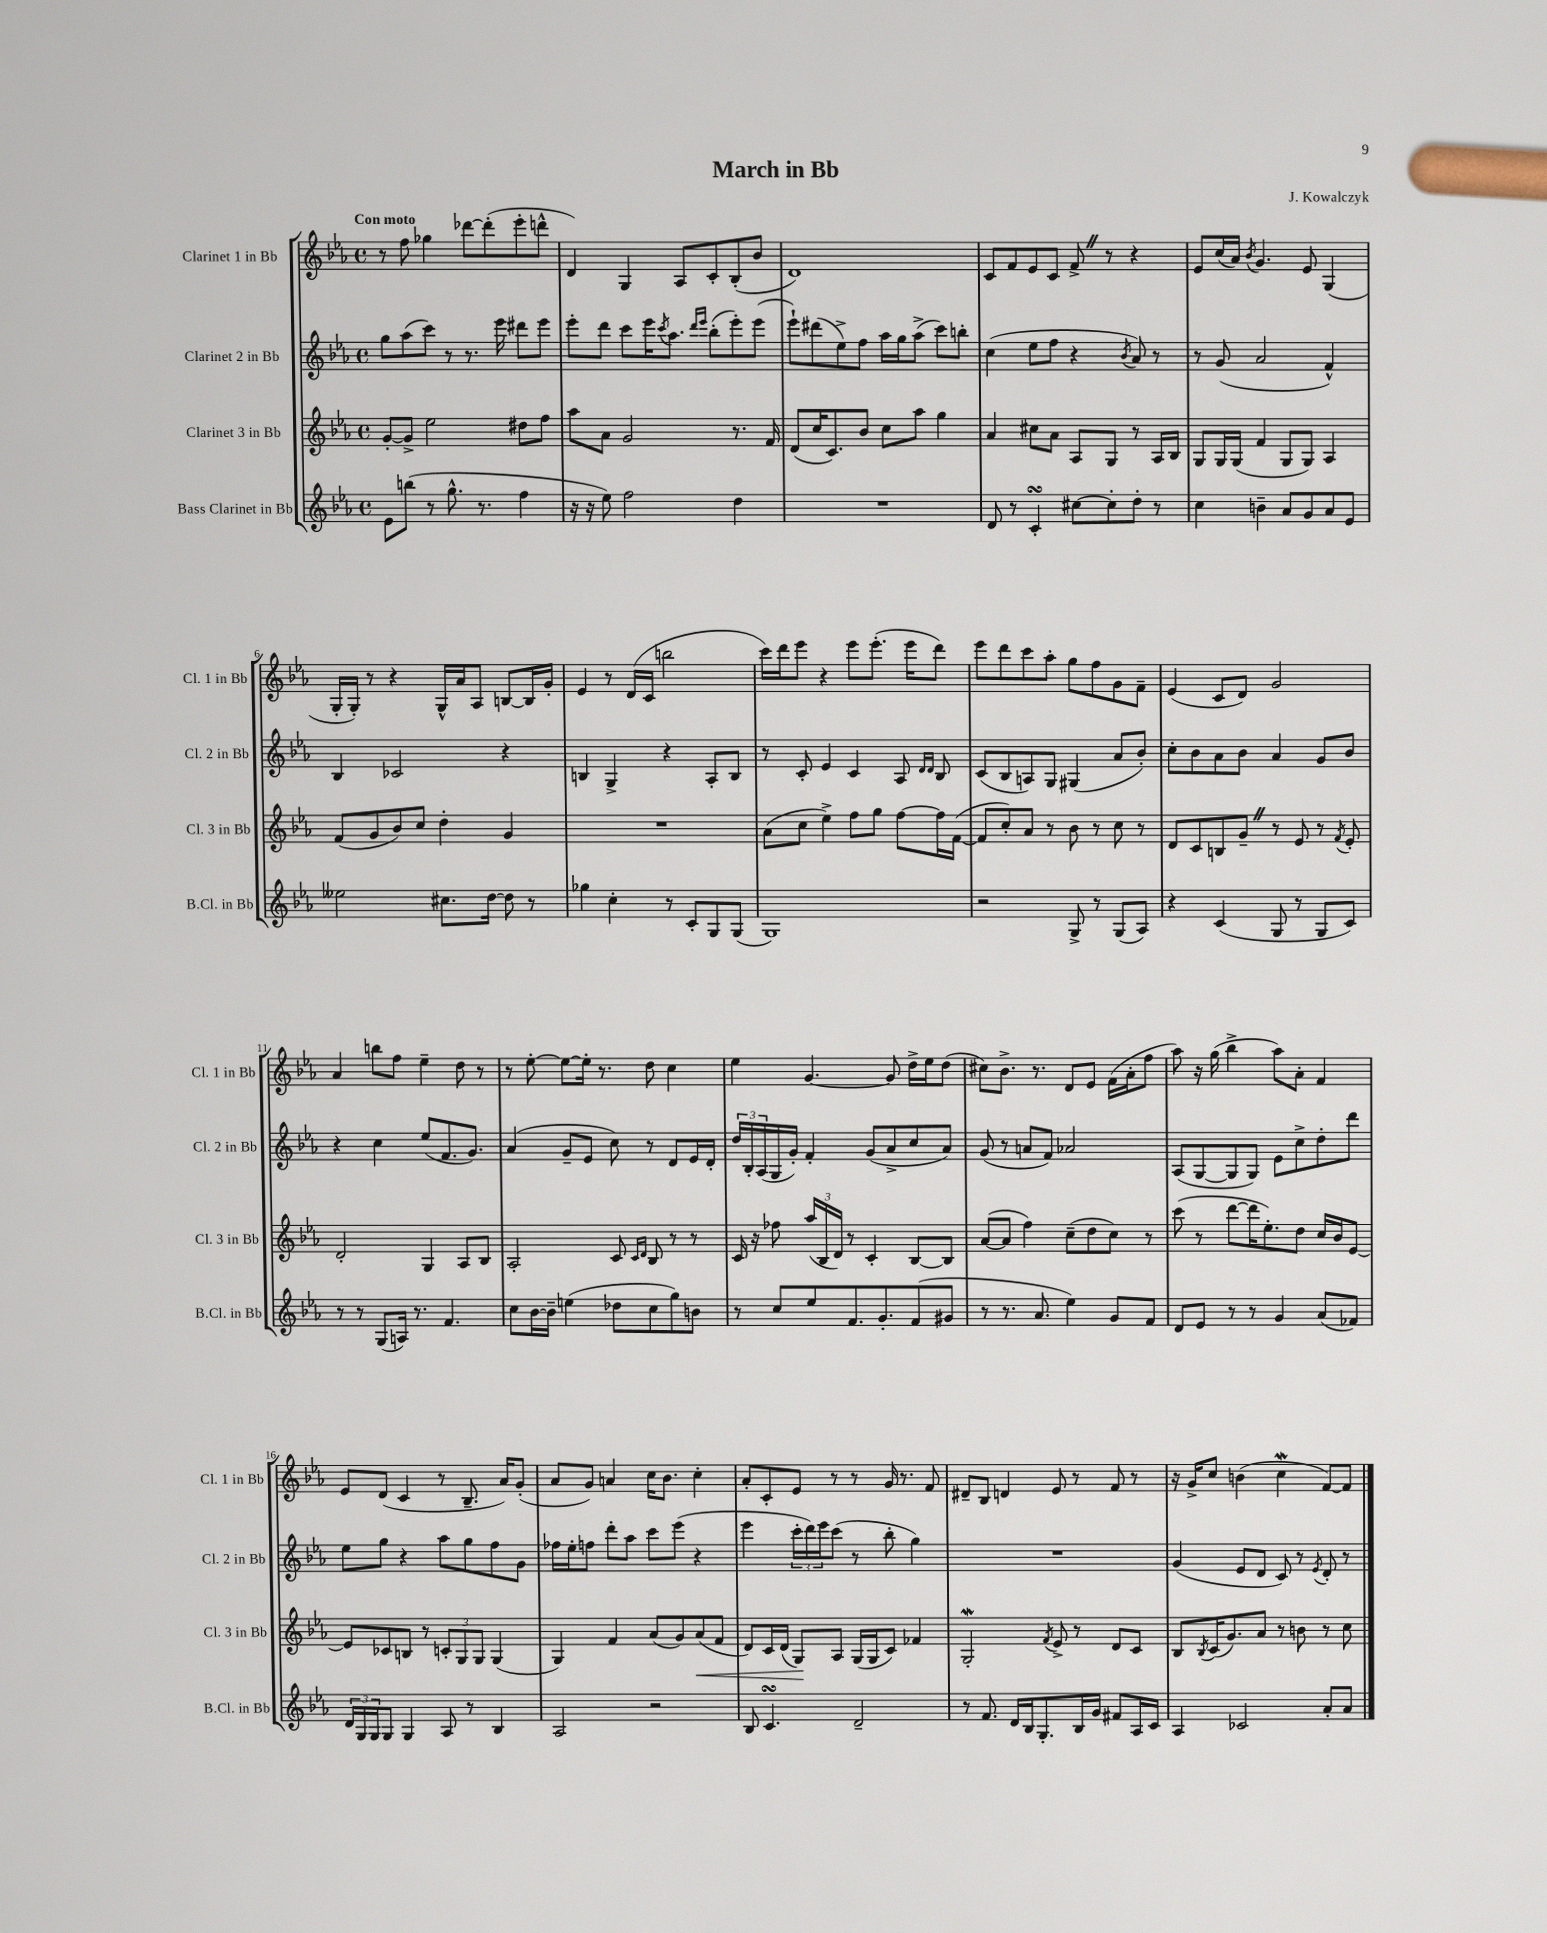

**kern	**kern	**kern	**kern
*staff4	*staff3	*staff2	*staff1
*clefG2	*clefG2	*clefG2	*clefG2
*k[b-e-a-]	*k[b-e-a-]	*k[b-e-a-]	*k[b-e-a-]
*M4/4	*M4/4	*M4/4	*M4/4
*met(c)	*met(c)	*met(c)	*met(c)
8e-\L	[8g'/L	8gg\L	8r
(8bb\J	8g^/]J	(8aa-\	8ff\
8r	2ee-\	8ccc\J)	4gg-\
8.gg^^\	.	8r	.
.	.	8.r	[8ddd-\L
8.r	.	.	.
.	.	.	(8ddd-'\]
.	.	16eee-\	.
4ff\	8dd#\L	8ddd#\L	8eee-'\
.	8ff\J	8eee-\J	8ddd^^\J
=	=	=	=
16r	8aa-\L	8eee-'\L	4d/)
16r	.	.	.
8ee-\)	8a-\J	8ddd\J	.
2ff\	2g/	8ccc\L	4G/
.	.	16eee-\K	.
.	.	8qccc/	.
.	.	8.aa-\J	.
.	.	.	8A-/L
.	.	16qqddd/LL	.
.	.	16qqeee-/JJ	.
.	.	(8bb-'\L	8c'/
4dd\	8.r	8eee-'\)	(8B-'/
.	.	(8eee-\J	8b-/J
.	16f/	.	.
=	=	=	=
1r	(8d/L	8eee-`\L)	1d)
.	16cc/K	(8ddd#\	.
.	8.c/)	.	.
.	.	8ee-^\)	.
.	8b-/J	8ff\J	.
.	8cc\L	16aa-\LL	.
.	.	16gg\J	.
.	8aa-\J	(8aa-^\J	.
.	4gg\	8ccc\L)	.
.	.	8bb'\J	.
=	=	=	=
8d/	4a-/	(4cc\	8c/L
8r	.	.	8f/
4c'/	8cc#\L	8ee-\L	8e-/
.	8a-\J	8ff\J	8c/J
[8cc#\L	8A-/L	4r	8f^/
8cc#'\]	8G/J	.	8r
.	.	8qb-/	.
8dd'\J	8r	8a-/)	4r
8r	16A-/LL	8r	.
.	16B-/JJ	.	.
=	=	=	=
4cc\	8G/L	8r	8e-/L
.	16G/L	(8g/	(16cc/L
.	(16G/JJ	.	16a-/JJ)
.	.	.	8qb-/
4b~\	4f/	2a-/	4.g/
8a-/L	8G/L	.	.
8g/	8G/J)	.	8e-/
8a-/	4A-/	4f^^/)	(4G/
8e-/J	.	.	.
=	=	=	=
2ee--\	(8f/L	4B-/	16G'/LL
.	.	.	16G'/JJ)
.	8g/	.	8r
.	8b-/)	2c-/	4r
.	8cc/J	.	.
8.cc#\L	4dd'\	.	16G^^/LL
.	.	.	16a-/J
.	.	.	8A-/J
[16dd\Jk	.	.	.
8dd\]	4g/	4r	[8B/L
8r	.	.	16B/]L
.	.	.	16g'/JJ
=	=	=	=
4gg-\	1r	4B/	4e-/
4cc'\	.	4G^/	8r
.	.	.	(16d/LL
.	.	.	16c/JJ
8r	.	4r	2bb\
8c'/L	.	.	.
8G/	.	8A-'/L	.
(8G/J	.	8B/J	.
=	=	=	=
1G)	(8a-\L	8r	16ccc\LL)
.	.	.	16ddd\J
.	8cc\J	8c'/	8eee-\J
.	4ee-^\)	4e-/	4r
.	8ff\L	4c/	8eee-\L
.	8gg\J	.	(8.eee-'\J
.	[8ff\L	8A-/	.
.	.	.	16eee-\LK
.	.	16qqd/LL	.
.	.	16qqd/JJ	.
.	16ff\]L	8B-/	8ddd\J)
.	([16f\JJ	.	.
=	=	=	=
2r	8f/]L	(8c/L	8eee-\L
.	8cc'/)	8B-/	8ddd\
.	8a-/J	8A/)	8ccc\
.	8r	8G/J	8aa-'\J
8G^/	8b-\	(4G#/	8gg\L
8r	8r	.	8ff\
(8G/L	8cc\	8a-/L	8g\
8A-/J)	8r	8b-'/J)	8f~\J
=	=	=	=
4r	8d/L	8cc'\L	(4e-/
.	8c/	8b-\	.
(4c/	8B/	8a-\	8c/L
.	8g~/J	8b-\J	8d/J)
8G/	8r	4a-/	2g/
8r	8e-/	.	.
8G/L	8r	8g/L	.
.	8qf/	.	.
8c/J)	8e-'/	8b-/J	.
=	=	=	=
8r	2d'/	4r	4a-/
8r	.	.	.
(8G/L	.	4cc\	8bb\L
16A/Jk)	.	.	8ff\J
8.r	.	.	.
.	4G/	(8ee-/L	4ee-~\
4.f/	.	8.f/	.
.	8A-/L	.	8dd\
.	.	8.g/J)	.
.	8B-/J	.	8r
=	=	=	=
8cc\L	2A-'/	(4a-/	8r
[16b-\L	.	.	[8ee-'\
16b-~\]JJ	.	.	.
(4ee\	.	8g~/L	8ee-\_L
.	.	8e-/J	16ee-'\]Jk
.	.	.	8.r
8dd-\L	8c/	8cc\)	.
.	16qqc/LL	.	.
.	16qqd/JJ	.	.
8cc\	8B-/	8r	8dd\
8gg\)	8r	8d/L	4cc\
8b\J	8r	16e-/L	.
.	.	16d'/JJ	.
=	=	=	=
8r	16c/	24dd/LL	4ee-\
.	.	24B-'/	.
.	16r	.	.
.	.	(24A-/	.
8cc/L	8ff-\	16G/	.
.	.	16g'/JJ)	.
8ee-/	(24aa-/LL	4f'/	[4.g/
.	24B-/	.	.
.	24d/JJ)	.	.
8.f/	8r	.	.
.	4c'/	(8g/L	.
8.g'/	.	.	.
.	.	8a-^/	8g/]
(8f/	[8B-/L	8cc/	16dd^\LL
.	.	.	16ee-\J
8g#/J	8B-/]J	8a-/J)	(8dd\J
=	=	=	=
8r	([8a-/L	(8g/	8cc#\L)
8.r	8a-/]J	8r	8.b-^\J
.	4ff\)	8a/L	.
8.a-/	.	.	8.r
.	.	8f/J)	.
4ee-\)	(8cc~\L	2a-/	8d/L
.	8dd\	.	8e-/J
8g/L	8cc\J)	.	(16f\LL
.	.	.	16a-'\J
8f/J	8r	.	8ff\J
=	=	=	=
8d/L	(8ccc\	(8A-/L	8aa-\)
8e-/J	8r	[8G/	16r
.	.	.	(16gg\
8r	[8ddd\L	8G/]	4bb-^\
8r	16ddd\]K	8G/J)	.
.	8.ee-'\)	.	.
4g/	.	8e-\L	8aa-\L)
.	8dd\J	8cc^\	8a-'\J
(8a-/L	16cc/LL	8dd'\	4f/
.	16b-/J	.	.
8f-/J)	[8e-/J	8ddd\J	.
=	=	=	=
24d/LL	8e-/]L	8ee-\L	8e-/L
24G/	.	.	.
24G/J	.	.	.
8G/J	8c-/	8gg\J	(8d/J
4G/	8B/J	4r	4c/
.	8r	.	.
8A-/	12c'/L	8aa-\L	8r
.	12G/	.	.
8r	.	8gg\	8.B-~/
.	12G/J	.	.
4B-/	(4G/	8ff\	.
.	.	.	16a-/LK)
.	.	8g\J	(8g'/J
=	=	=	=
2A-/	4G/)	16ff-\LL	8a-/L
.	.	16ee-'\J	.
.	.	8ff\J	8g/J)
.	4f/	8ddd'\L	4a/
.	.	8aa-\J	.
2r	(8a-/L	8ccc\L	16cc\LK
.	.	.	8.b-\J
.	8g/)	(8eee-\J	.
.	(8a-/	4r	4cc'\
.	8f/J	.	.
=	=	=	=
8B-/	8d/L)	4eee-\	8a-'/L
4.c/	16c/L	.	8c'/
.	(16d/JJ	.	.
.	8G/L)	24ccc'\LL	8e-/J
.	.	24ddd\)	.
.	.	24eee-\J	.
.	8A-/J	(8ccc\J	8r
2d~/	(16G/LL	8r	8r
.	16G/J	.	.
.	8c/J)	8bb-'\	16g/
.	.	.	8.r
.	4f-/	4gg\)	.
.	.	.	8f/
=	=	=	=
8r	2G'/	1r	8d#~/L
8.f/	.	.	8B-/J
.	.	.	4d/
16d/LL	.	.	.
16B-/J	.	.	.
8.G'/	.	.	.
.	8qf/	.	.
.	8e-^/	.	8e-/
16B-/L	8r	.	8r
16g/JJ	.	.	.
8f#/L	8d/L	.	8f/
16A-/L	8c/J	.	8r
16c/JJ	.	.	.
=	=	=	=
4A-/	8B-/L	(4g/	16r
.	.	.	16g^/LK
.	8qB-/	.	.
.	(16c/K	.	8cc/J
.	8.g/)	.	.
2c-/	.	8e-/L	(4b\
.	8a-/J	8d/J	.
.	8r	8c/)	4cc\
.	8b\	8r	.
.	.	8qe-/	.
8a-'/L	8r	8d'/	[8f/L)
8a-/J	8cc\	8r	8f/]J
==	==	==	==
*-	*-	*-	*-
